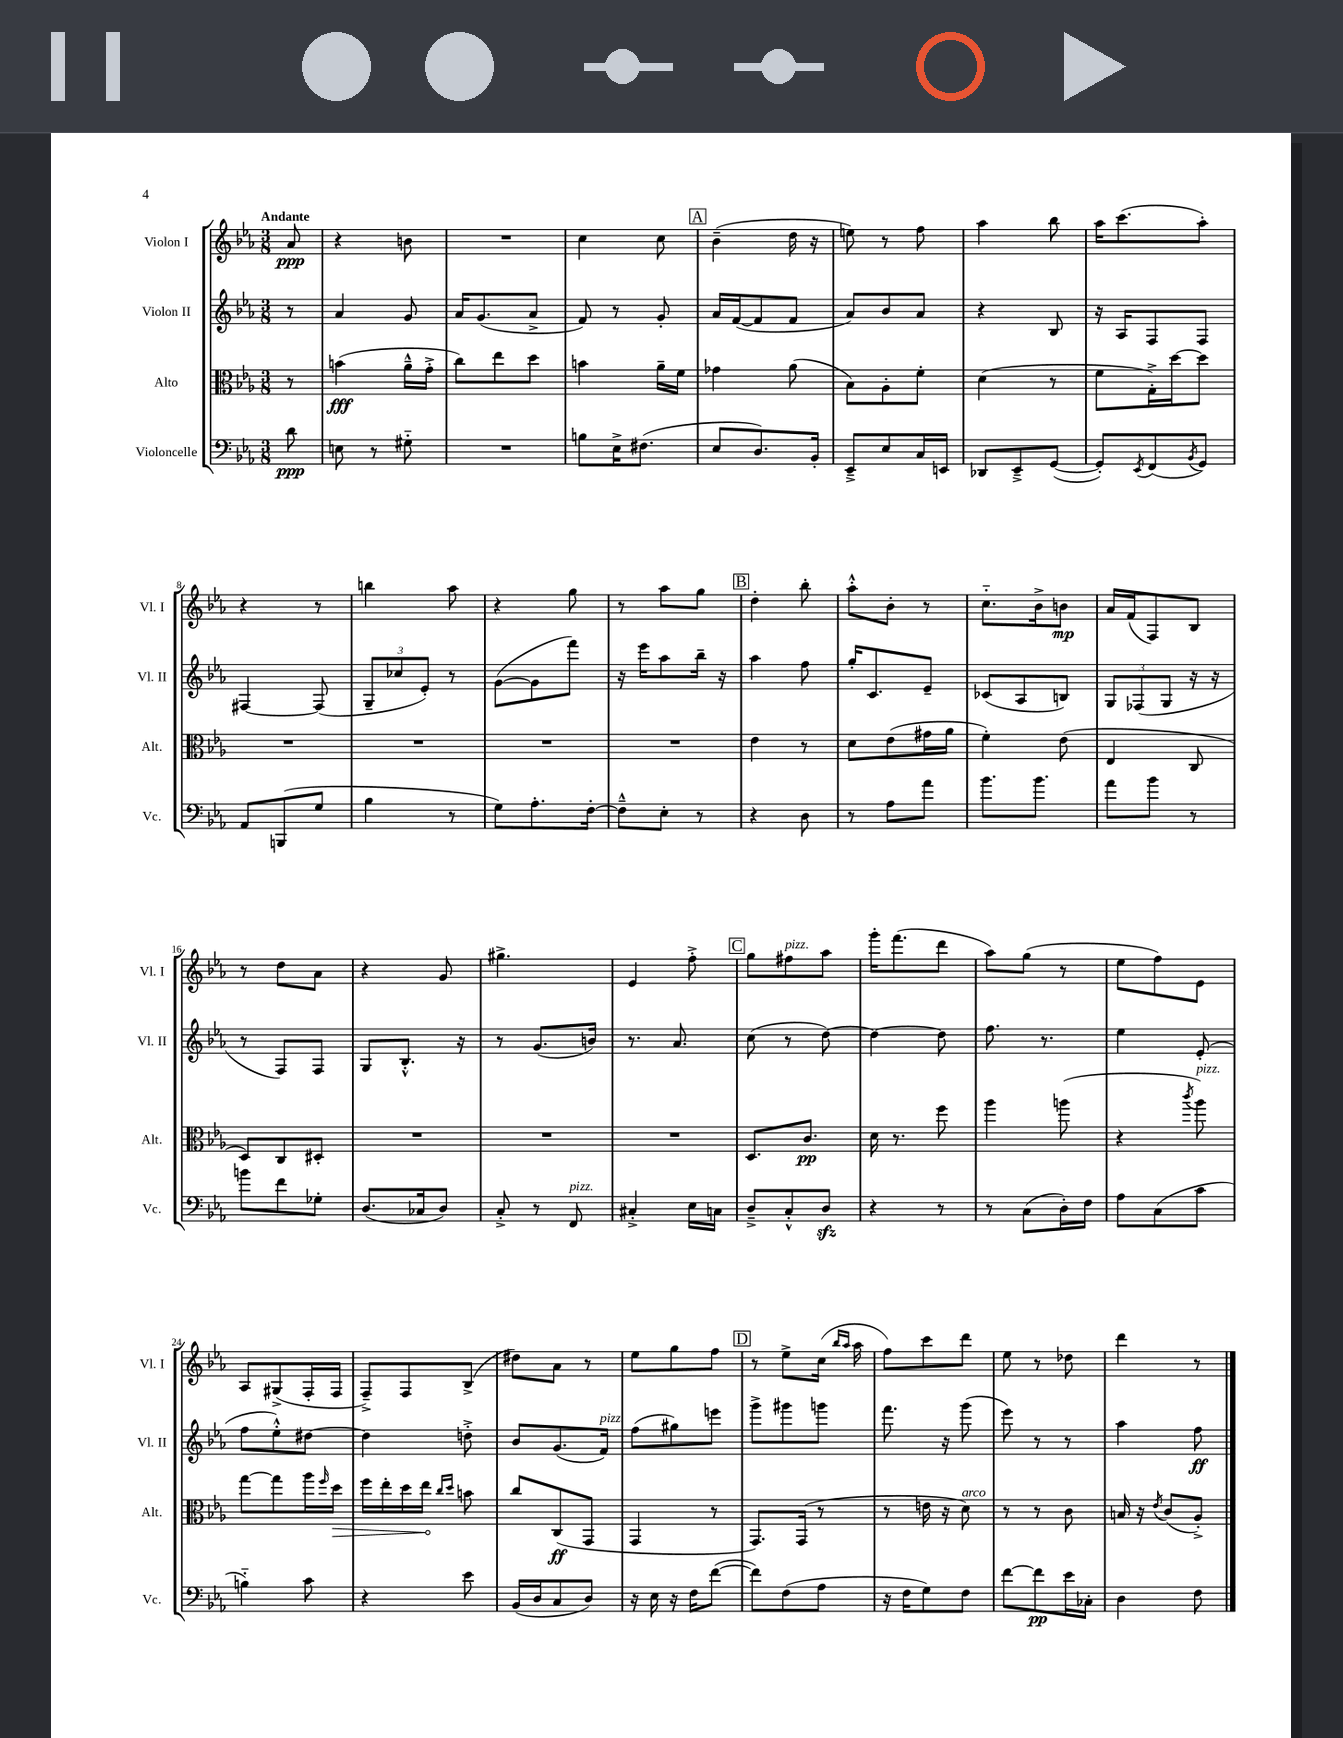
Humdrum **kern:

**kern	**kern	**kern	**kern
*staff4	*staff3	*staff2	*staff1
*clefF4	*clefC3	*clefG2	*clefG2
*k[b-e-a-]	*k[b-e-a-]	*k[b-e-a-]	*k[b-e-a-]
*M3/8	*M3/8	*M3/8	*M3/8
8d\	8r	8r	8a-/
=	=	=	=
8E\	(4b\	4a-/	4r
8r	.	.	.
8G#'~\	16a-~^^\LL	8g/	8b\
.	16g'^\JJ	.	.
=	=	=	=
4.r	8cc\L)	16a-/LK	4.r
.	.	(8.g/	.
.	8ee-\	.	.
.	8dd\J	8a-^/J	.
=	=	=	=
8B\L	4b\	8f/)	4cc\
16E-^\K	.	8r	.
(8.F#\J	.	.	.
.	16a-~\LL	8g'/	8cc\
.	16f\JJ	.	.
=	=	=	=
8E-/L	4g-\	16a-/LL	(4b-~\
.	.	([16f/J	.
8.D/)	.	8f/]	.
.	(8a-\	8f/J	16dd\
16BB-'/Jk	.	.	16r
=	=	=	=
8EE-~^/L	8B-\L)	8a-/L)	8ee\)
8E-/	8A-'\	8b-/	8r
16C/L	8f'\J	8a-/J	8ff\
16EE/JJ	.	.	.
=	=	=	=
8DD-/L	(4d\	4r	4aa-\
8EE-~^/	.	.	.
([8GG/J	8r	8B-/	8bb-\
=	=	=	=
8GG'/]L)	8f\L	16r	16aa-\LK
.	.	16A-/LK	(8.ccc\
8qEE-/	.	.	.
(8FF/	16G'^\L)	8F/	.
.	[16dd\J	.	.
8qBB-/	.	.	.
8GG/J)	8dd\]J	8F/J	8aa-'\J)
=	=	=	=
8AA-/L	4.r	[4F#/	4r
(8BBB/	.	.	.
8G/J	.	(8F#/]	8r
=	=	=	=
4B-\	4.r	12G~/L	4bb\
.	.	12cc-/	.
.	.	12e-'/J)	.
8r	.	8r	8aa-\
=	=	=	=
8G\L)	4.r	([8g\L	4r
8.A-'\	.	8g\]	.
.	.	8fff\J)	8gg\
[16F'\Jk	.	.	.
=	=	=	=
8F~^^\]L	4.r	16r	8r
.	.	16eee-\LK	.
8E-'\J	.	8aa-\	8aa-\L
8r	.	16bb-~\Jk	8gg\J
.	.	16r	.
=	=	=	=
4r	4e-\	4aa-\	4dd'\
8D\	8r	8ff\	8bb-'\
=	=	=	=
8r	8d\L	16gg'/LK	8aa-'^^\L
.	.	8.c/	.
8A-\L	(8e-\	.	8b-'\J
8a-\J	16g#\L	8e-~/J	8r
.	16a-\JJ	.	.
=	=	=	=
8.b-\L	4f'\)	(8c-/L	8.cc'~\L
.	.	8A-/	.
8.b-\J	.	.	16b-^\k
.	(8e-\	8B/J)	8b\J
=	=	=	=
8a-\L	4E-/	12G/L	16a-/LL
.	.	.	(16f/J
.	.	(12F-/	.
8b-\J	.	.	8F/)
.	.	12G/J	.
8r	8C/	16r	8B-/J
.	.	16r	.
=	=	=	=
8b\L	8D/L)	8r	8r
8f\	8C/	8F/L)	8dd\L
8G-'\J	8D#'/J	8F/J	8a-\J
=	=	=	=
(8.D/L	4.r	8G/L	4r
.	.	8.B-'^^/J	.
16C-/k	.	.	.
8D/J)	.	.	8g/
.	.	16r	.
=	=	=	=
8C'^/	4.r	8r	4.gg#^\
8r	.	(8.g/L	.
8FF/	.	.	.
.	.	16b/Jk)	.
=	=	=	=
4C#'^/	4.r	8.r	4e-/
.	.	8.a-/	.
16E-\LL	.	.	8ff'^\
16C\JJ	.	.	.
=	=	=	=
8D~^/L	8.D/L	(8cc\	8gg\L
8C'^^/	.	8r	8ff#\
.	8.c/J	.	.
8D/J	.	[8dd\)	8aa-\J
=	=	=	=
4r	16d\	4dd\_	16ggg'\LK
.	8.r	.	(8.fff\
8r	8ff\	8dd\]	8ddd\J
=	=	=	=
8r	4aa-\	8.ff\	8aa-\L)
(8C\L	.	.	(8gg\J
.	.	8.r	.
16D'\L)	(8aa\	.	8r
16F\JJ	.	.	.
=	=	=	=
8A-\L	4r	4ee-\	8ee-\L
(8C\	.	.	8ff\)
.	8qccc/	.	.
8c\J	8aa-\)	(8e-'/	8e-\J
=	=	=	=
4B'~\)	[8gg\L	8ff\L	8A-/L
.	8gg\]	8ee-'^^\)	(8G#^/
8c\	16aa-\L	[8dd#\J	16F'/L
.	16qqff/	.	.
.	16dd\JJ	.	16F/JJ
=	=	=	=
4r	16ff\LL	4dd#\]	8F~^/L)
.	16ee-'\	.	.
.	16dd\	.	8F/
.	16ee-\JJ	.	.
.	16qqcc/LL	.	.
.	16qqdd/JJ	.	.
8e-\	8b\	8dd'^\	(8B-^/J
=	=	=	=
(16BB-/LL	8cc/L	8b-/L	8dd#\L)
16D/J	.	.	.
8C/	(8C/	(8.g/	8a-\J
8D/J)	8GG/J	.	8r
.	.	16f/Jk)	.
=	=	=	=
16r	4GG/	(8ff\L	8ee-\L
16E-\	.	.	.
16r	.	8gg#\)	8gg\
16F\LK	.	.	.
([8f\J	8r	8eee\J	8ff\J
=	=	=	=
8f\]L)	8.GG/L)	8ggg^\L	8r
(8F\	.	8ggg#\	8ee-^\L
.	(16GG/Jk	.	.
8A-\J	8r	8ggg\J	(16cc\Jk
.	.	.	16qqbb-/LL
.	.	.	16qqaa-/JJ
.	.	.	16aa-\
=	=	=	=
16r	8r	8.fff\	8ff\L)
16F\LK	.	.	.
8G\)	16e\	.	8ccc\
.	16r	16r	.
8F\J	8d\)	(8ggg\	8ddd\J
=	=	=	=
[8f\L	8r	8eee-\)	8ee-\
8f\]	8r	8r	8r
16e-\L	8c\	8r	8dd-\
16C-'\JJ	.	.	.
=	=	=	=
4D\	16B/	4aa-\	4ddd\
.	16r	.	.
.	8qe-/	.	.
.	(8c/L	.	.
8F\	8A-'^/J)	8ff\	8r
==	==	==	==
*-	*-	*-	*-
